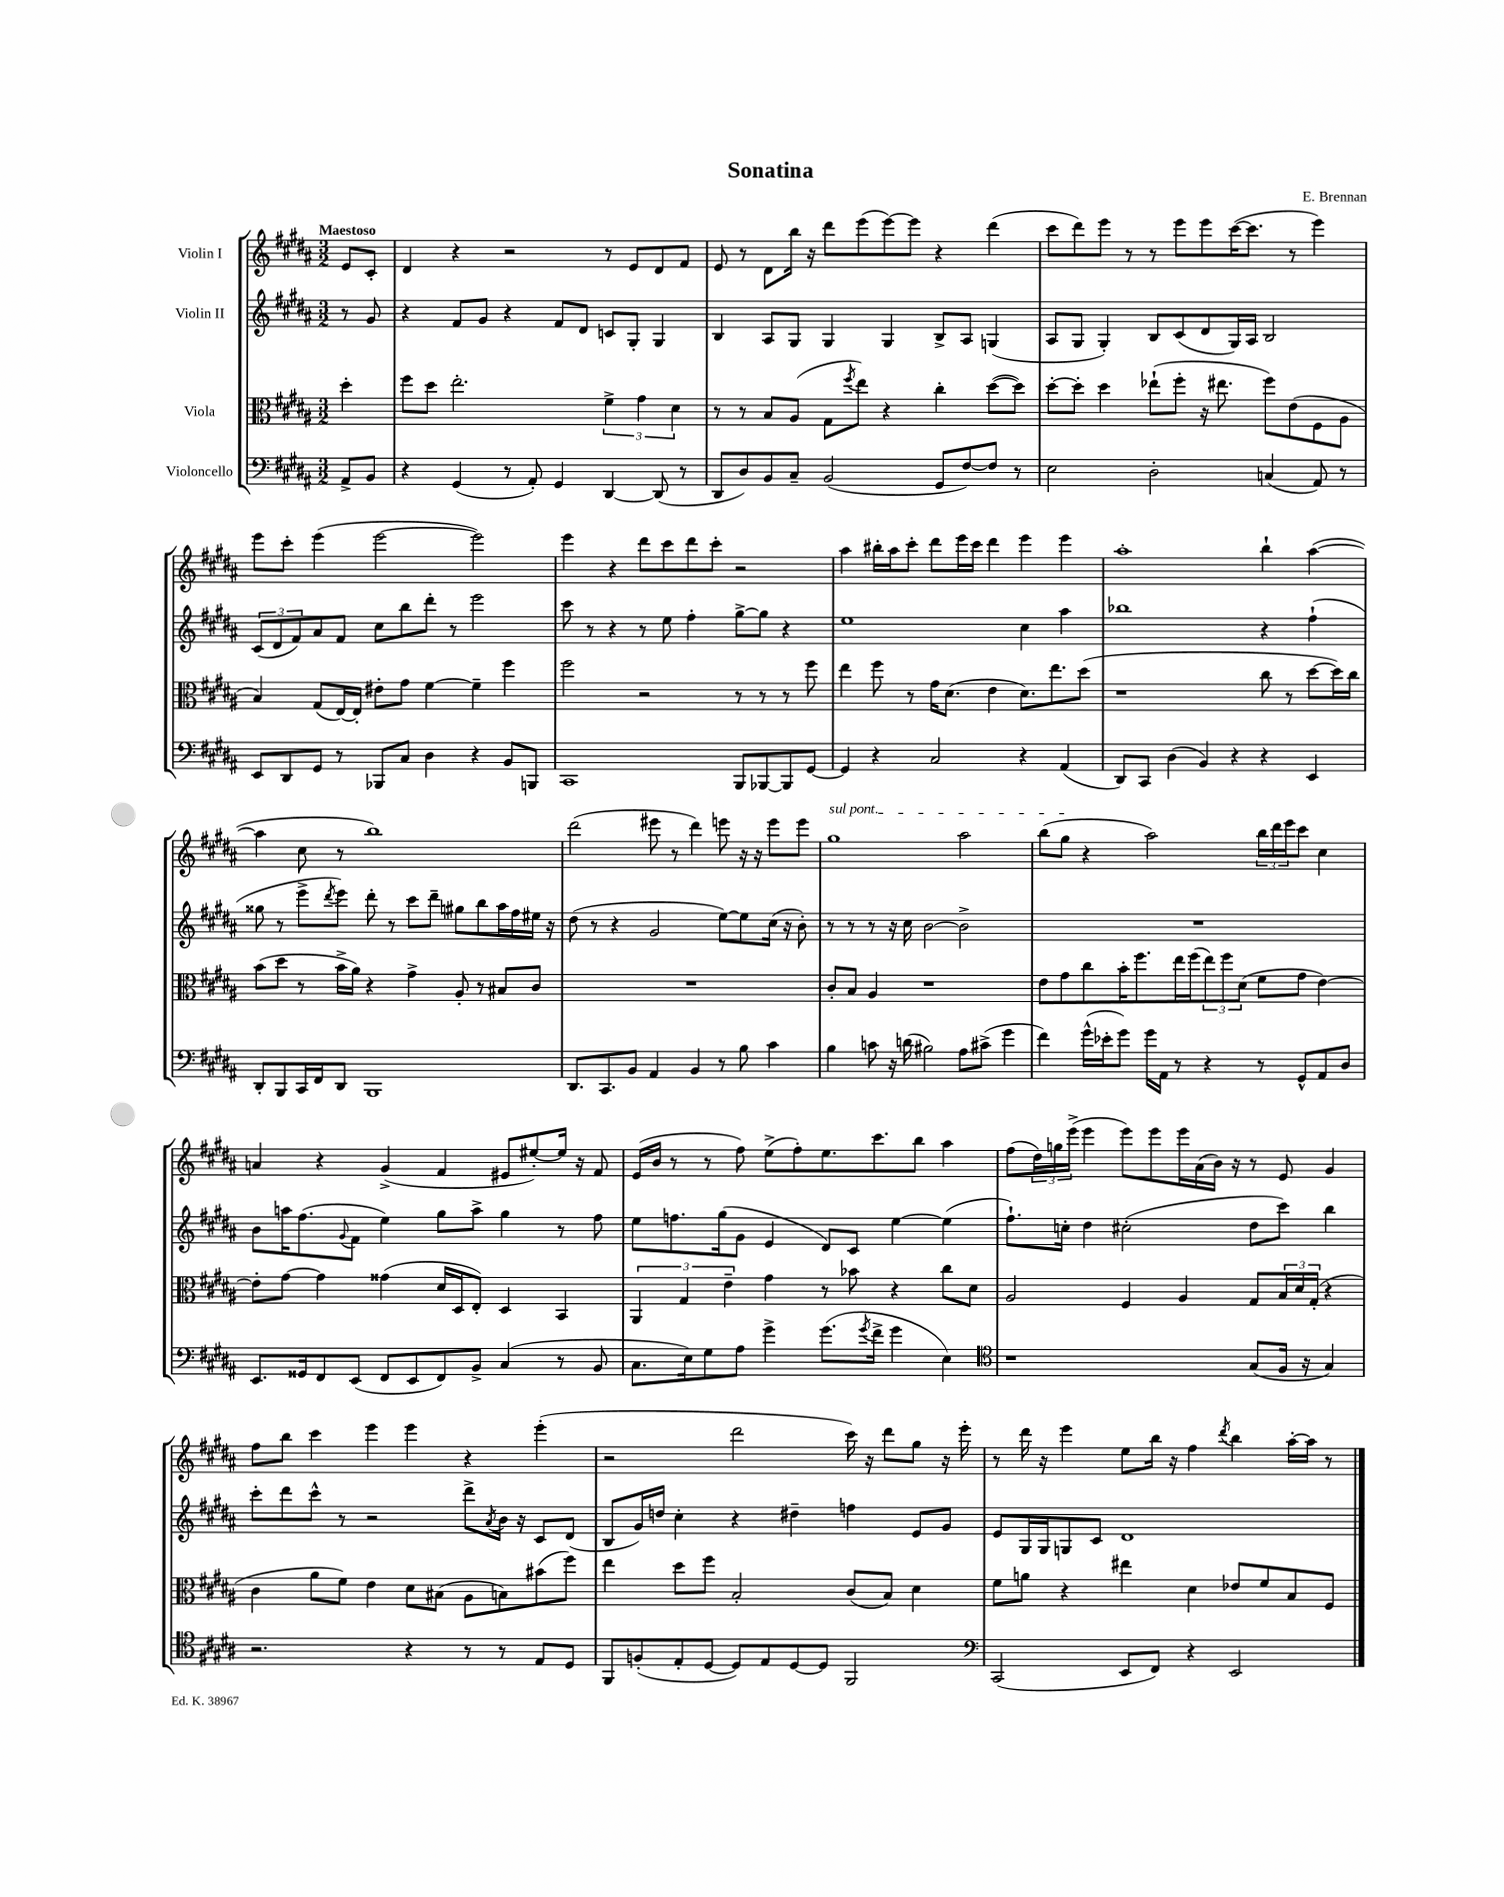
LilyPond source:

\header { title = "Sonatina" composer = "E. Brennan" }
<<
\new StaffGroup <<
\new Staff = "s0" \with { instrumentName = "Violin I" } {
    \clef treble \key b \major \numericTimeSignature \time 3/2 \partial 4 \tempo "Maestoso"
    e'8 cis'8-. |
    dis'4 r4 r2 r8 e'8 dis'8 fis'8 |
    e'8 r8 dis'8 b''16 r16 dis'''8 e'''8( e'''8~) e'''8 r4 dis'''4( |
    cis'''8 dis'''8) e'''8 r8 r8 e'''8 e'''8 cis'''16~( cis'''8. r8 e'''4) |
    e'''8 cis'''8-. e'''4( e'''2~ e'''2) |
    e'''4 r4 dis'''8 cis'''8 dis'''8 cis'''8-. r2 |
    ais''4 bis''16-. ais''16 cis'''8-. dis'''8 e'''16 cis'''16 dis'''4 e'''4 e'''4 |
    ais''1-. b''4-! ais''4~( |
    ais''4 cis''8 r8 b''1) |
    dis'''2( eis'''8 r8 dis'''4) e'''8 r16 r16 e'''8 e'''8 |
    \once \override TextSpanner.bound-details.left.text = \markup { \italic "sul pont." } gis''1\startTextSpan ais''2 |
    b''8( gis''8\stopTextSpan r4 ais''2) \tuplet 3/2 { b''16 dis'''16 e'''16 } cis'''8 cis''4 |
    a'4 r4 gis'4->( fis'4 eis'8 eis''8~-.) eis''16 r16 fis'8 |
    e'16( b'16 r8 r8 fis''8) e''8->( fis''8-.) e''8. cis'''8. b''8 ais''4 |
    fis''8( \tuplet 3/2 { dis''16) g''16 e'''16->( } e'''4 e'''8) e'''8 e'''16 ais'16( b'16) r16 r8 e'8 gis'4 |
    fis''8 b''8 cis'''4 e'''4 e'''4 r4 e'''4-.( |
    r2 dis'''2 cis'''16) r16 dis'''8 gis''8 r16 e'''16-. |
    r8 dis'''16 r16 e'''4 e''8 b''16 r16 fis''4 \acciaccatura { dis'''8 } b''4 ais''16~-. ais''16 r8 \bar "|." |
}
\new Staff = "s1" \with { instrumentName = "Violin II" } {
    \clef treble \key b \major \numericTimeSignature \time 3/2 \partial 4
    r8 gis'8 |
    r4 fis'8 gis'8 r4 fis'8 dis'8 c'8 gis8-. gis4 |
    b4 ais8 gis8 gis4 gis4 b8-> ais8 g4( |
    ais8 gis8 gis4-.) b8 cis'8( dis'8 gis16) ais16 b2 |
    \tuplet 3/2 { cis'8( dis'8 fis'8) } ais'8 fis'8 cis''8 b''8 dis'''8-. r8 e'''2 |
    cis'''8 r8 r4 r8 e''8 fis''4-. gis''8~-> gis''8 r4 |
    e''1 cis''4 ais''4 |
    bes''1 r4 fis''4-!( |
    gisis''8 r8 e'''8-> \acciaccatura { dis'''8 } e'''8) dis'''8-. r8 cis'''8 dis'''8-- gis''8 b''8 ais''16 fis''16 eis''16 r16 |
    dis''8( r8 r4 gis'2 e''8~) e''8 cis''16( r16 b'8-.) |
    r8 r8 r8 r16 cis''16 b'2~ b'2-> |
    R1. |
    b'8 a''16 fis''8.( \appoggiatura { gis'8 } fis'8 e''4) gis''8 a''8-> gis''4 r8 fis''8 |
    e''8 f''8. gis''16( gis'8 e'4 dis'8) cis'8 e''4~ e''4( |
    fis''8.-!) c''16-. dis''4 cis''2-.( dis''8 cis'''8) b''4 |
    cis'''8-. dis'''8 cis'''8-^ r8 r2 dis'''8-> \acciaccatura { ais'8 } b'16 r16 cis'8 dis'8( |
    b8 gis'16) d''16 cis''4-. r4 dis''4-- f''4 e'8 gis'8 |
    e'8 gis16 gis16 g8 cis'8 dis'1 \bar "|." |
}
\new Staff = "s2" \with { instrumentName = "Viola" } {
    \clef alto \key b \major \numericTimeSignature \time 3/2 \partial 4
    dis''4-. |
    fis''8 dis''8 e''2.-. \tuplet 3/2 { fis'4-> gis'4 dis'4 } |
    r8 r8 b8 ais8( gis8 \acciaccatura { fis''8 } e''8) r4 cis''4-. dis''8~( dis''8) |
    dis''8~-. dis''8-. dis''4 ees''8-!( fis''8-. r16 eis''8. fis''8) e'8( fis8 ais8 |
    b4) gis8( e16~) e16-. eis'8-. gis'8 fis'4~ fis'4-- fis''4 |
    fis''2 r2 r8 r8 r8 fis''8 |
    e''4 fis''8 r8 gis'16 dis'8.( e'4 dis'8.) e''8. dis''8( |
    r1 cis''8 r8 dis''8~ dis''16) cis''16 |
    b'8( dis''8 r8 b'16-> ais'16) r4 gis'4-> ais8-. r8 bis8 cis'8 |
    R1. |
    cis'8-. b8 ais4 r1 |
    e'8 gis'8 cis''8 b'16-. fis''8. e''16 fis''16( \tuplet 3/2 { e''8) fis''8 dis'8( } fis'8 gis'8 e'4~) |
    e'8-. gis'8~ gis'4 gisis'4( dis'16 dis16 e8-.) dis4 b,4 |
    \tuplet 3/2 { ais,4 gis4 e'4-- } gis'4 r8 bes'8 r4 cis''8 dis'8 |
    ais2 fis4 ais4 gis8 \tuplet 3/2 { b16 dis'16 gis16-.( } r4 |
    cis'4 ais'8 fis'8) e'4 dis'8 bis8( ais8 b8) bis'8( fis''8) |
    e''4 dis''8 fis''8 b2-. cis'8( b8) dis'4 |
    fis'8 a'8 r4 eis''4 dis'4 ees'8 fis'8 b8 fis8 \bar "|." |
}
\new Staff = "s3" \with { instrumentName = "Violoncello" } {
    \clef bass \key b \major \numericTimeSignature \time 3/2 \partial 4
    ais,8-> b,8 |
    r4 gis,4( r8 ais,8-.) gis,4 dis,4~ dis,8( r8 |
    dis,8 dis8) b,8 cis8-- b,2( gis,8 fis8~) fis8 r8 |
    e2 dis2-. c4( ais,8) r8 |
    e,8 dis,8 gis,8 r8 bes,,8 cis8 dis4 r4 b,8 b,,8 |
    cis,1 b,,8 bes,,8~ bes,,8 gis,8~ |
    gis,4 r4 cis2 r4 ais,4( |
    dis,8) cis,8 dis4( b,4) r4 r4 e,4 |
    dis,8-. b,,8 cis,16 fis,16 dis,8 b,,1 |
    dis,8. cis,8. b,8 ais,4 b,4 r8 b8 cis'4 |
    b4 c'8 r16 d'16( bis2) ais8 cis'8->( gis'4 |
    fis'4) gis'16-^( ees'16-. gis'8) gis'16 ais,16 r8 r4 r8 gis,8-^ ais,8 dis8 |
    e,8. gisis,16 fis,8 e,8( fis,8 e,8 fis,8) b,8-> cis4( r8 b,8 |
    cis8. e16) gis8 ais8 gis'4-> gis'8.( \acciaccatura { gis'8 } fis'16-> gis'4 e4) |
    \clef tenor r1 gis8( fis16 r16 gis4) |
    r2. r4 r8 r8 e8 dis8 |
    fis,8 f8-.( e8-. dis8~ dis8) e8 dis8~ dis8 fis,2 |
    \clef bass cis,2( e,8 fis,8) r4 e,2 \bar "|." |
}
>>
>>
\layout { \context { \Score \remove "Bar_number_engraver" } }
